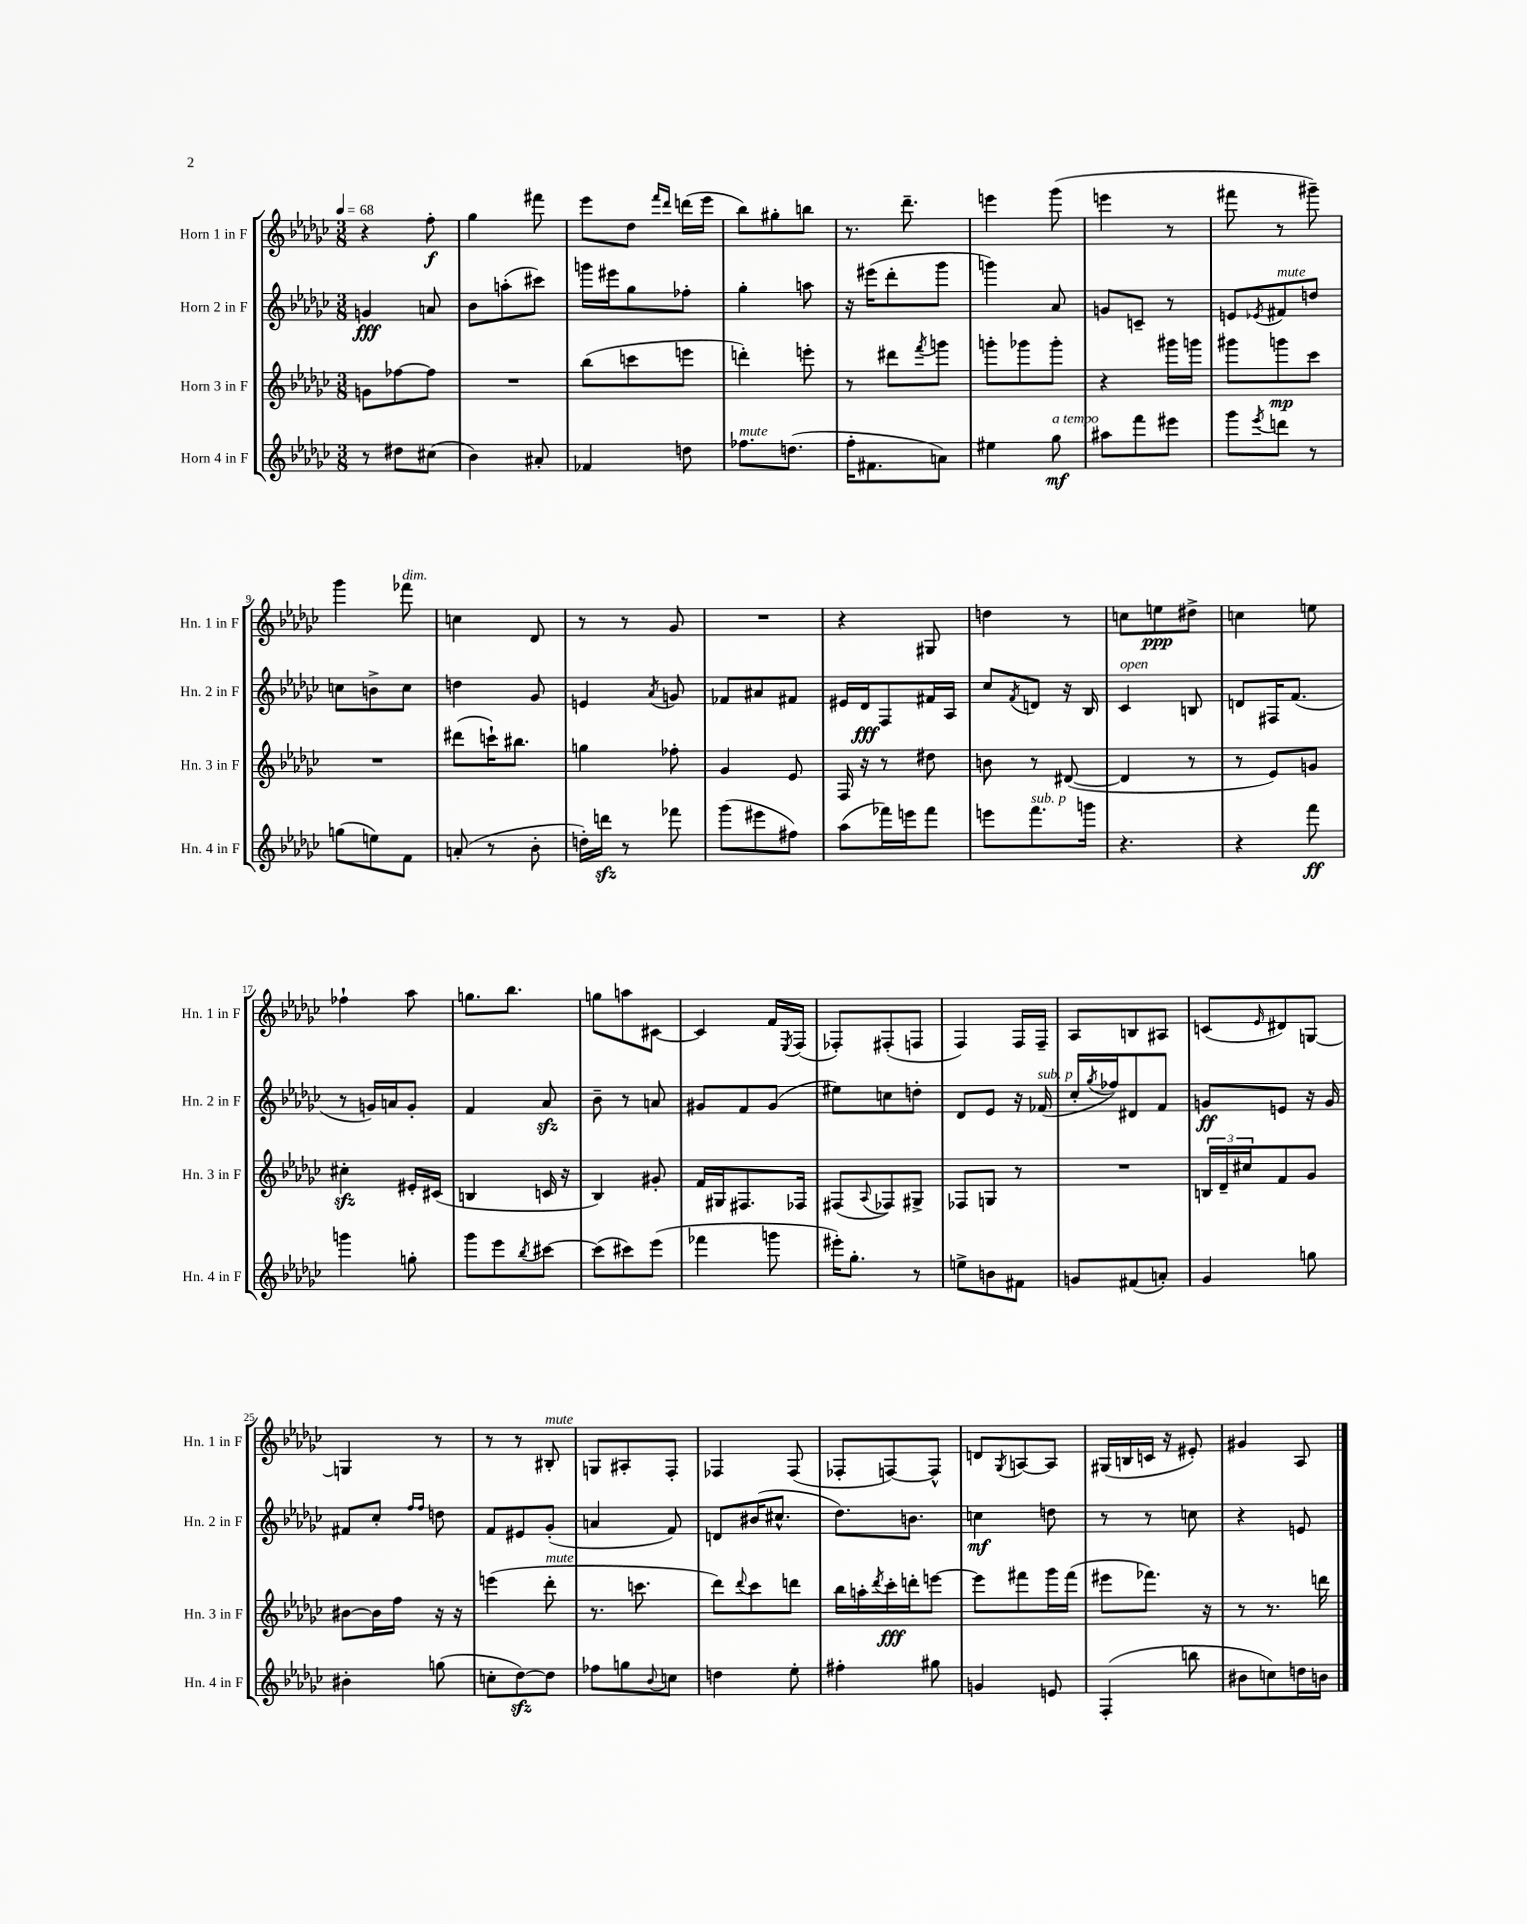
<<
\new StaffGroup <<
\new Staff = "s0" \with { instrumentName = "Horn 1 in F" shortInstrumentName = "Hn. 1 in F" } {
    \clef treble \key ges \major \numericTimeSignature \time 3/8 \tempo 4 = 68
    r4 f''8-.\f |
    ges''4 fis'''8 |
    ees'''8 des''8 \grace { f'''16 des'''16 } d'''16( ees'''16 |
    bes''8) gis''8-. b''8 |
    r8. des'''8.-- |
    e'''4 ges'''8( |
    e'''4 r8 |
    fis'''8 r8 gis'''8--) |
    ges'''4 fes'''8^\markup { \italic "dim." } |
    c''4 des'8 |
    r8 r8 ges'8 |
    R4. |
    r4 gis8 |
    d''4 r8 |
    c''8 e''8\ppp dis''8-> |
    c''4 e''8 |
    fes''4-! aes''8 |
    g''8. bes''8. |
    g''8 a''8 cis'8~ |
    cis'4 f'16 \acciaccatura { ees8 } f16( |
    fes8-.) fis8-.( f8 |
    f4) f16 f16-- |
    aes8 b8 ais8 |
    c'8( \grace { ees'16 } dis'8) g8~ |
    g4 r8 |
    r8 r8 bis8-.^\markup { \italic "mute" } |
    g8 ais8-. f8-. |
    fes4 fes8( |
    fes8-. f8~) f8-^ |
    d'8 \acciaccatura { ges8 } a8~ a8 |
    gis16( b16 c'16 r16 eis'8-.) |
    gis'4 aes8 \bar "|." |
}
\new Staff = "s1" \with { instrumentName = "Horn 2 in F" shortInstrumentName = "Hn. 2 in F" } {
    \clef treble \key ges \major \numericTimeSignature \time 3/8
    g'4\fff a'8 |
    bes'8 a''8-.( cis'''8) |
    g'''16 eis'''16 ges''8 fes''8-. |
    ges''4-. a''8 |
    r16 eis'''16( des'''8-. ges'''8 |
    g'''4) aes'8 |
    g'8 c'8-- r8 |
    e'8 \acciaccatura { ees'8 } fis'8^\markup { \italic "mute" } d''8 |
    c''8 b'8-> c''8 |
    d''4 ges'8 |
    e'4 \acciaccatura { aes'8 } g'8 |
    fes'8 ais'8 fis'8 |
    eis'16 des'16\fff f8 fis'16 aes16 |
    ces''8 \acciaccatura { f'8 } d'8 r16 bes16 |
    ces'4^\markup { \italic "open" } b8 |
    d'8 fis16 f'8.( |
    r8 g'16) a'16 g'8-. |
    f'4 aes'8\sfz |
    bes'8-- r8 a'8 |
    gis'8 f'8 gis'8( |
    eis''8) c''8 d''8-. |
    des'8 ees'8 r16 fes'16^\markup { \italic "sub. p" }( |
    ces''16-. \acciaccatura { ges''8 } fes''16) dis'8 f'8 |
    g'8\ff e'8 r16 g'16 |
    fis'8 ces''8-. \grace { f''16 f''16 } d''8 |
    f'8 eis'8 ges'8-.( |
    a'4 f'8) |
    d'8 bis'16( cis''8.-^ |
    des''8.) b'8. |
    c''4\mf d''8 |
    r8 r8 c''8 |
    r4 e'8 \bar "|." |
}
\new Staff = "s2" \with { instrumentName = "Horn 3 in F" shortInstrumentName = "Hn. 3 in F" } {
    \clef treble \key ges \major \numericTimeSignature \time 3/8
    g'8 fes''8~ fes''8 |
    R4. |
    bes''8( c'''8 e'''8 |
    d'''4-.) e'''8-. |
    r8 dis'''8 \acciaccatura { f'''8 } g'''8 |
    g'''8-. ges'''8 ges'''8-. |
    r4 gis'''16 g'''16 |
    gis'''8 g'''8\mp ces'''8 |
    R4. |
    dis'''8( c'''16-!) bis''8. |
    g''4 fes''8-. |
    ges'4 ees'8 |
    f16 r16 r8 dis''8 |
    b'8 r8 dis'8~( |
    dis'4 r8 |
    r8 ees'8) g'8 |
    cis''4-.\sfz eis'16-. cis'16( |
    b4 c'16 r16 |
    bes4) gis'8-. |
    f'16 gis16 fis8. fes16 |
    fis8( \appoggiatura { aes8 } fes8) gis8-> |
    fes8 g8 r8 |
    R4. |
    \tuplet 3/2 { b16 des'16-- cis''16 } f'8 ges'8 |
    bis'8~ bis'16 f''16 r16 r16 |
    e'''4( des'''8-.^\markup { \italic "mute" } |
    r8. c'''8. |
    des'''8) \appoggiatura { des'''8 } ces'''8 d'''8 |
    bes''16 a''16-. \acciaccatura { des'''8 } ces'''16-.\fff d'''16-. e'''8~ |
    e'''8 fis'''8 ges'''16 fis'''16( |
    eis'''8 fes'''8.) r16 |
    r8 r8. d'''16 \bar "|." |
}
\new Staff = "s3" \with { instrumentName = "Horn 4 in F" shortInstrumentName = "Hn. 4 in F" } {
    \clef treble \key ges \major \numericTimeSignature \time 3/8
    r8 dis''8 cis''8( |
    bes'4) ais'8-. |
    fes'4 d''8 |
    fes''8.^\markup { \italic "mute" } d''8.( |
    f''16-. fis'8. a'8) |
    eis''4 ges''8\mf^\markup { \italic "a tempo" } |
    ais''8 f'''8 eis'''8 |
    ges'''8 \acciaccatura { ees'''8 } d'''8 r8 |
    g''8( e''8) f'8 |
    a'8-.( r8 bes'8-. |
    d''16-.) d'''16\sfz r8 fes'''8 |
    ges'''8( eis'''8 fis''8) |
    aes''8( fes'''16) e'''16 fes'''8 |
    e'''8 f'''8.^\markup { \italic "sub. p" } g'''16 |
    r4. |
    r4 f'''8\ff |
    g'''4 g''8-. |
    ges'''8 ees'''8 \acciaccatura { bes''8 } cis'''8~ |
    cis'''8( cis'''8) ees'''8( |
    fes'''4 g'''8 |
    eis'''16-.) ges''8.-. r8 |
    e''8-> b'8 fis'8 |
    g'8 fis'8( a'8-.) |
    ges'4 g''8 |
    bis'4-. g''8( |
    c''8-. des''8~\sfz) des''8 |
    fes''8 g''8 \appoggiatura { bes'8 } c''8 |
    d''4 ees''8-. |
    fis''4-. gis''8 |
    g'4 e'8 |
    f4-.( b''8 |
    bis'8 c''8) d''16 b'16 \bar "|." |
}
>>
>>
